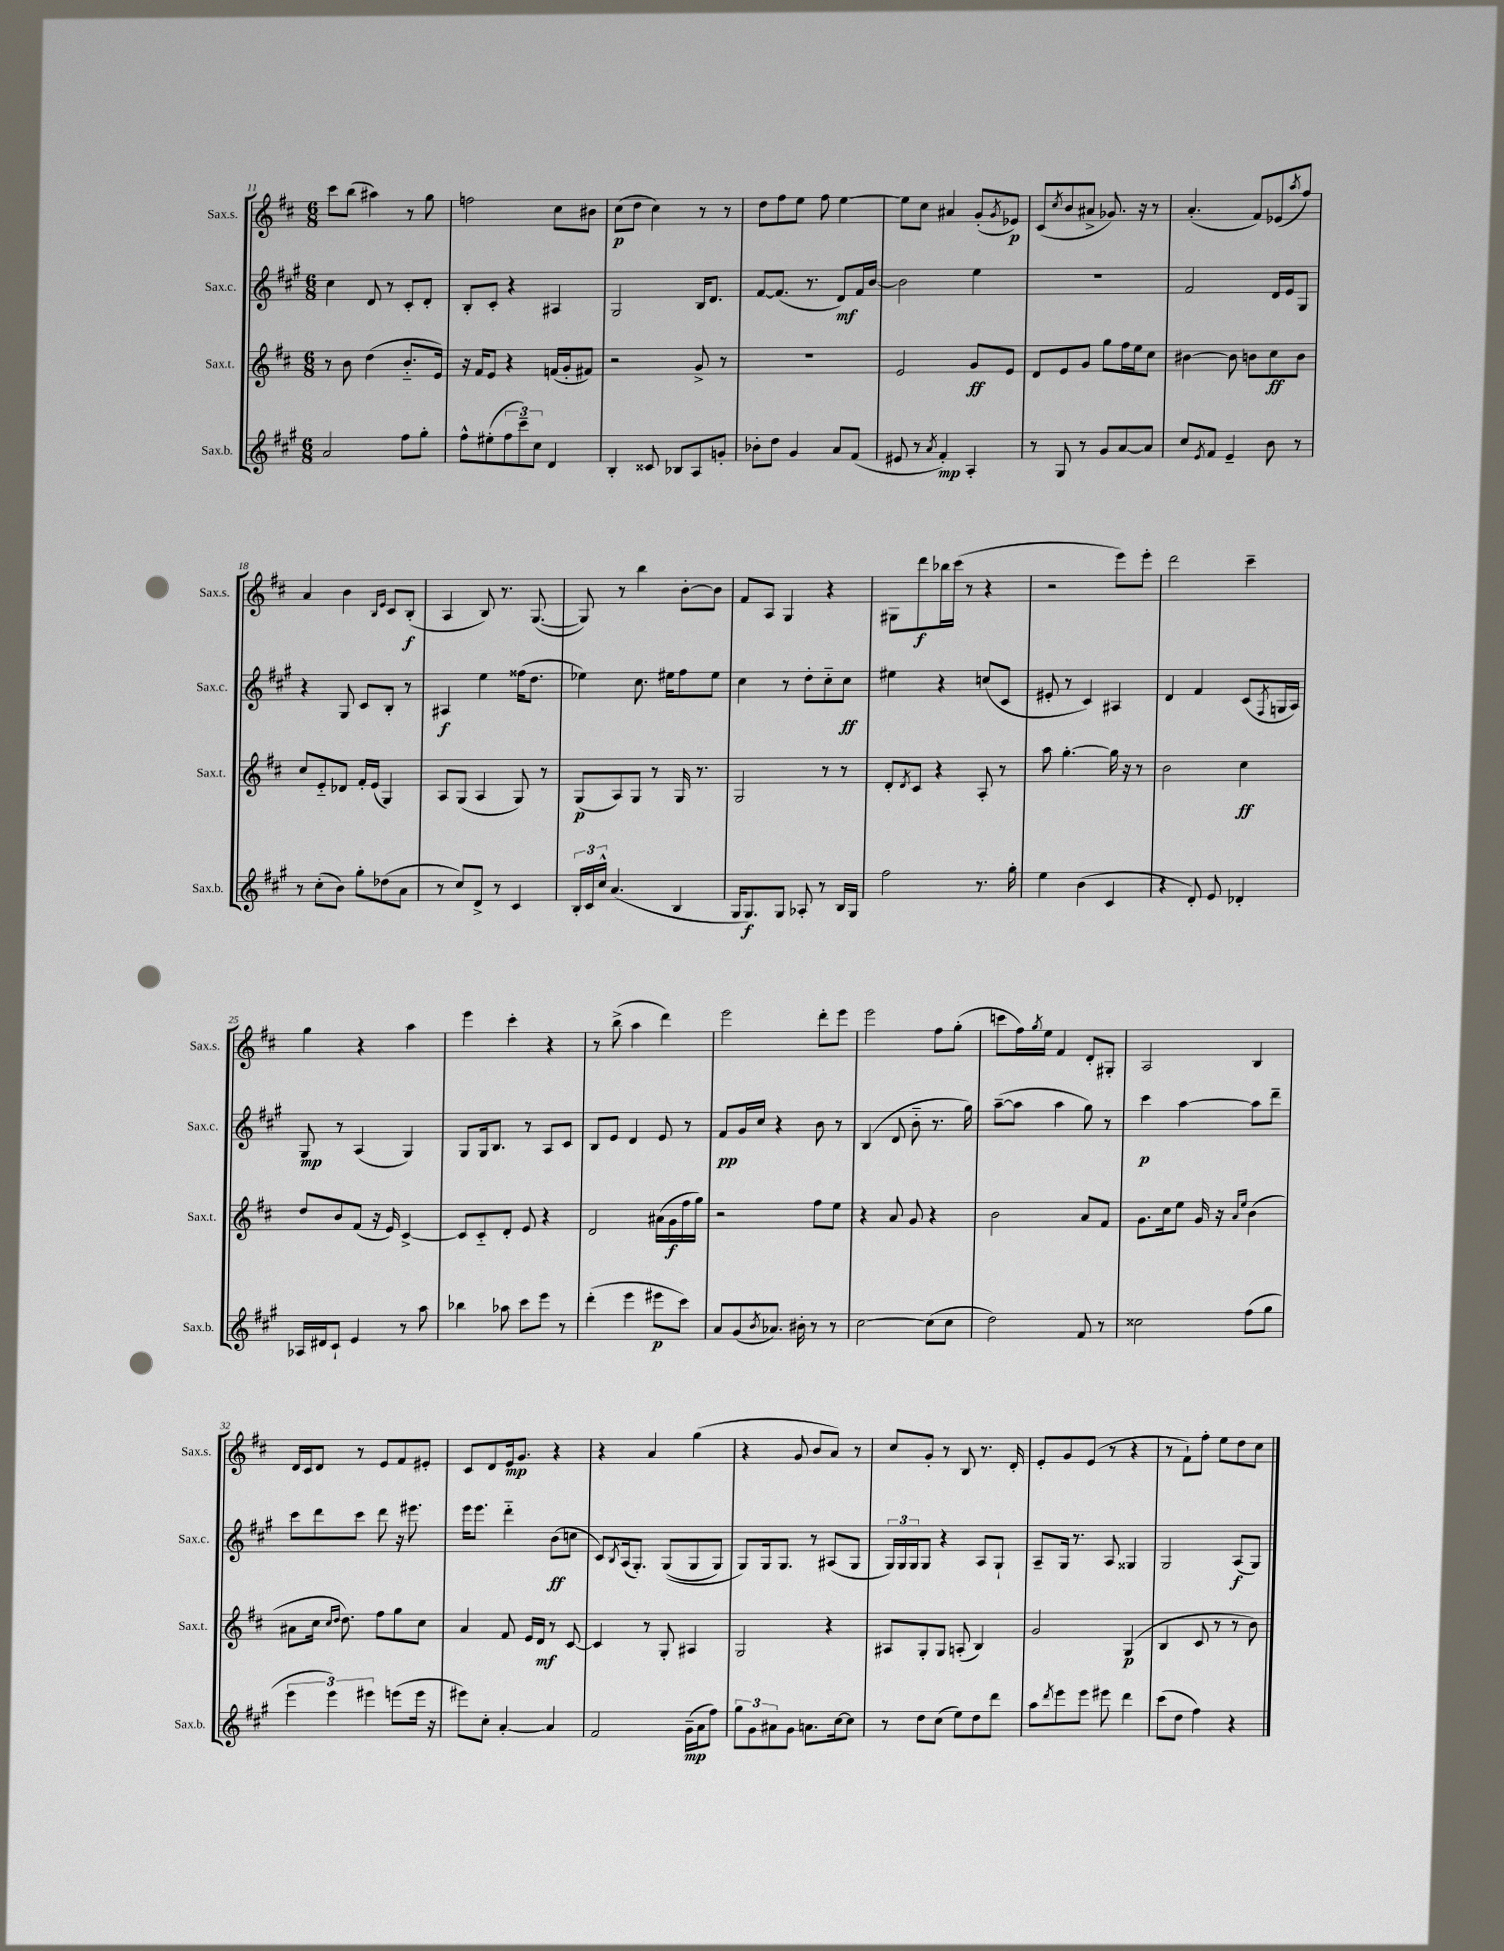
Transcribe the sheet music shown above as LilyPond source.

<<
\new StaffGroup <<
\new Staff = "s0" \with { instrumentName = "Sax.s." shortInstrumentName = "Sax.s." } {
    \clef treble \key d \major \numericTimeSignature \time 6/8
    cis'''8 b''8( ais''4) r8 g''8 |
    f''2 cis''8 bis'8 |
    cis''8\p( d''8 cis''4) r8 r8 |
    d''8 fis''8 e''8 fis''8 e''4~ |
    e''8 cis''8 ais'4 g'8-.( \acciaccatura { g'8 } ees'8\p) |
    cis'8( \acciaccatura { cis''8 } b'8 ais'8-> ges'8.) r16 r8 |
    a'4.-.( fis'8) ees'8( \acciaccatura { a''8 } fis''8) |
    a'4 b'4 \grace { b16 e'16 } cis'8 b8-.\f( |
    a4 b8) r8. g8.~( |
    g8) r8 b''4 b'8~-. b'8 |
    fis'8 a8 g4 r4 |
    gis8 d'''8\f bes''16 cis'''16( r8 r4 |
    r2 e'''8) e'''8-. |
    d'''2 cis'''4-- |
    g''4 r4 a''4 |
    e'''4 cis'''4-. r4 |
    r8 b''8->( a''4 d'''4) |
    e'''2 d'''8-. e'''8 |
    e'''2 fis''8 g''8-.( |
    c'''8 fis''16) \acciaccatura { g''8 } e''16 fis'4 d'8-. gis8-. |
    a2 b4 |
    d'16 cis'16 d'8 r8 e'8 fis'8 eis'8-. |
    cis'8 d'8 e'16\mp g'8. r4 |
    r4 a'4 g''4( |
    r4 g'8 b'8 a'8) r8 |
    cis''8 g'8-. r8 b8 r8. d'16-. |
    e'8-. g'8 e'8( r8 r4 |
    r8 fis'8-!) fis''8-. e''8 d''8 cis''8 \bar "|." |
}
\new Staff = "s1" \with { instrumentName = "Sax.c." shortInstrumentName = "Sax.c." } {
    \clef treble \key a \major \numericTimeSignature \time 6/8
    cis''4 d'8 r8 cis'8-. d'8-. |
    b8-. cis'8-. r4 ais4 |
    gis2 b16 d'8. |
    fis'8~ fis'8.( r8. d'8\mf) fis'16 b'16~ |
    b'2 e''4 |
    R2. |
    fis'2 d'16 e'16 gis8 |
    r4 gis8 cis'8 b8-. r8 |
    ais4\f e''4 fisis''16( d''8. |
    ees''4) cis''8. eis''16 fis''8 eis''8 |
    cis''4 r8 d''8-. cis''8-_ cis''8\ff |
    eis''4 r4 c''8( cis'8 |
    eis'8-. r8 cis'4) ais4 |
    d'4 fis'4 cis'8( \acciaccatura { fis8 } g16 a16) |
    gis8\mp r8 a4( gis4) |
    gis8 gis16 b8. r8 a8 cis'8 |
    b8 e'8 d'4 e'8 r8 |
    fis'8\pp gis'16 cis''16 r4 b'8 r8 |
    b4( d'8 b'8-_ r8. gis''16) |
    a''8~--( a''8 a''4 gis''8) r8 |
    cis'''4\p a''4~ a''8 d'''8-- |
    cis'''8 d'''8 cis'''8 d'''8 r16 eis'''8. |
    e'''16 e'''8. d'''4-_ b'8\ff( c''8 |
    cis'8) \acciaccatura { b8 } a16( gis8.-.) gis8(\( gis8 gis8) |
    gis8\) gis16 gis8. r8 ais8( gis8 |
    \tuplet 3/2 { gis16) gis16 gis16 } gis8 r4 a8 gis8-! |
    a8-- gis16 r8. a8 gisis4 |
    gis2 a8\f( gis8) \bar "|." |
}
\new Staff = "s2" \with { instrumentName = "Sax.t." shortInstrumentName = "Sax.t." } {
    \clef treble \key d \major \numericTimeSignature \time 6/8
    r8 b'8 d''4( b'8.-_ e'16) |
    r16 fis'16 e'8 r4 f'16( g'16-. fis'8) |
    r2 g'8-> r8 |
    R2. |
    e'2 g'8\ff e'8 |
    d'8 e'8 g'8 g''8 fis''16 e''16 cis''8 |
    bis'4~ bis'8 b'8 cis''8\ff b'8 |
    cis''8 e'8-_ des'8 fis'16-. e'16( g4) |
    a8 g8( a4 g8) r8 |
    g8\p( a8) g8 r8 g16 r8. |
    g2 r8 r8 |
    d'8-. \acciaccatura { d'8 } cis'8 r4 a8-. r8 |
    a''8 g''4.~-. g''16 r16 r8 |
    b'2 cis''4\ff |
    d''8 b'8 fis'8( r16 e'16) cis'4~-> |
    cis'8 cis'8-_ d'8-. e'8 r4 |
    d'2 ais'16( g'16\f fis''16 g''16) |
    r2 fis''8 e''8 |
    r4 a'8 g'8 r4 |
    b'2 a'8 fis'8 |
    g'8. cis''16 e''8 g'16 r16 \grace { a'16 e''16 } b'4( |
    ais'8 cis''16 \grace { cis''16 d''16 } d''8.) fis''8 g''8 cis''8 |
    a'4 fis'8 e'16 d'16\mf r8 cis'8~ |
    cis'4 r8 g8-. ais4 |
    g2 r4 |
    ais8 g8-. g8 a8-.( b4) |
    g'2 g4\p( |
    b4 cis'8 r8 r8 b'8) \bar "|." |
}
\new Staff = "s3" \with { instrumentName = "Sax.b." shortInstrumentName = "Sax.b." } {
    \clef treble \key a \major \numericTimeSignature \time 6/8
    a'2 fis''8 gis''8-. |
    fis''8-^ eis''8-.( \tuplet 3/2 { fis''8 cis'''8--) cis''8 } d'4 |
    b4-. cisis'8 bes8 a8 g'8-. |
    bes'8-. d''8 gis'4 a'8 fis'8( |
    eis'8 r8 \acciaccatura { a'8 } fis'4-.\mp) a4-. |
    r8 gis8 r8 gis'8 a'8~ a'8 |
    cis''8 \acciaccatura { e'8 } fis'8 e'4-- b'8 r8 |
    r8 cis''8-.( b'8) gis''8-. des''8( a'8 |
    r8 cis''8) d'8-> r8 cis'4 |
    \tuplet 3/2 { b16-. cis'16 cis''16-^ } a'4.( b4 |
    gis16 gis8.\f) gis8 aes8-. r8 b16 gis16 |
    fis''2 r8. gis''16-. |
    e''4 b'4( cis'4 |
    r4 d'8-.) e'8 des'4-. |
    aes16 dis'16 cis'8-! e'4 r8 a''8 |
    bes''4 aes''8 cis'''8 e'''8 r8 |
    d'''4-.( e'''4 eis'''8\p cis'''8) |
    a'8 gis'8( \acciaccatura { b'8 } aes'8.) bis'16-. r8 r8 |
    cis''2~ cis''8( cis''8 |
    d''2) fis'8 r8 |
    cisis''2 fis''8( gis''8 |
    \tuplet 3/2 { e'''4 e'''4) eis'''4 } e'''8( e'''16 r16 |
    eis'''8) cis''8-. a'4~-. a'4 |
    fis'2 gis'16--\mp( a'16 fis''8) |
    \tuplet 3/2 { gis''8 gis'8 ais'8 } gis'8 a'8. cis''16~ cis''8 |
    r8 d''8 cis''8( e''8) d''8 d'''8 |
    a''8 \acciaccatura { d'''8 } e'''8 e'''8 eis'''8 d'''4 |
    cis'''8( d''8 fis''4) r4 \bar "|." |
}
>>
>>
\layout { \context { \Score currentBarNumber = #11 } }
